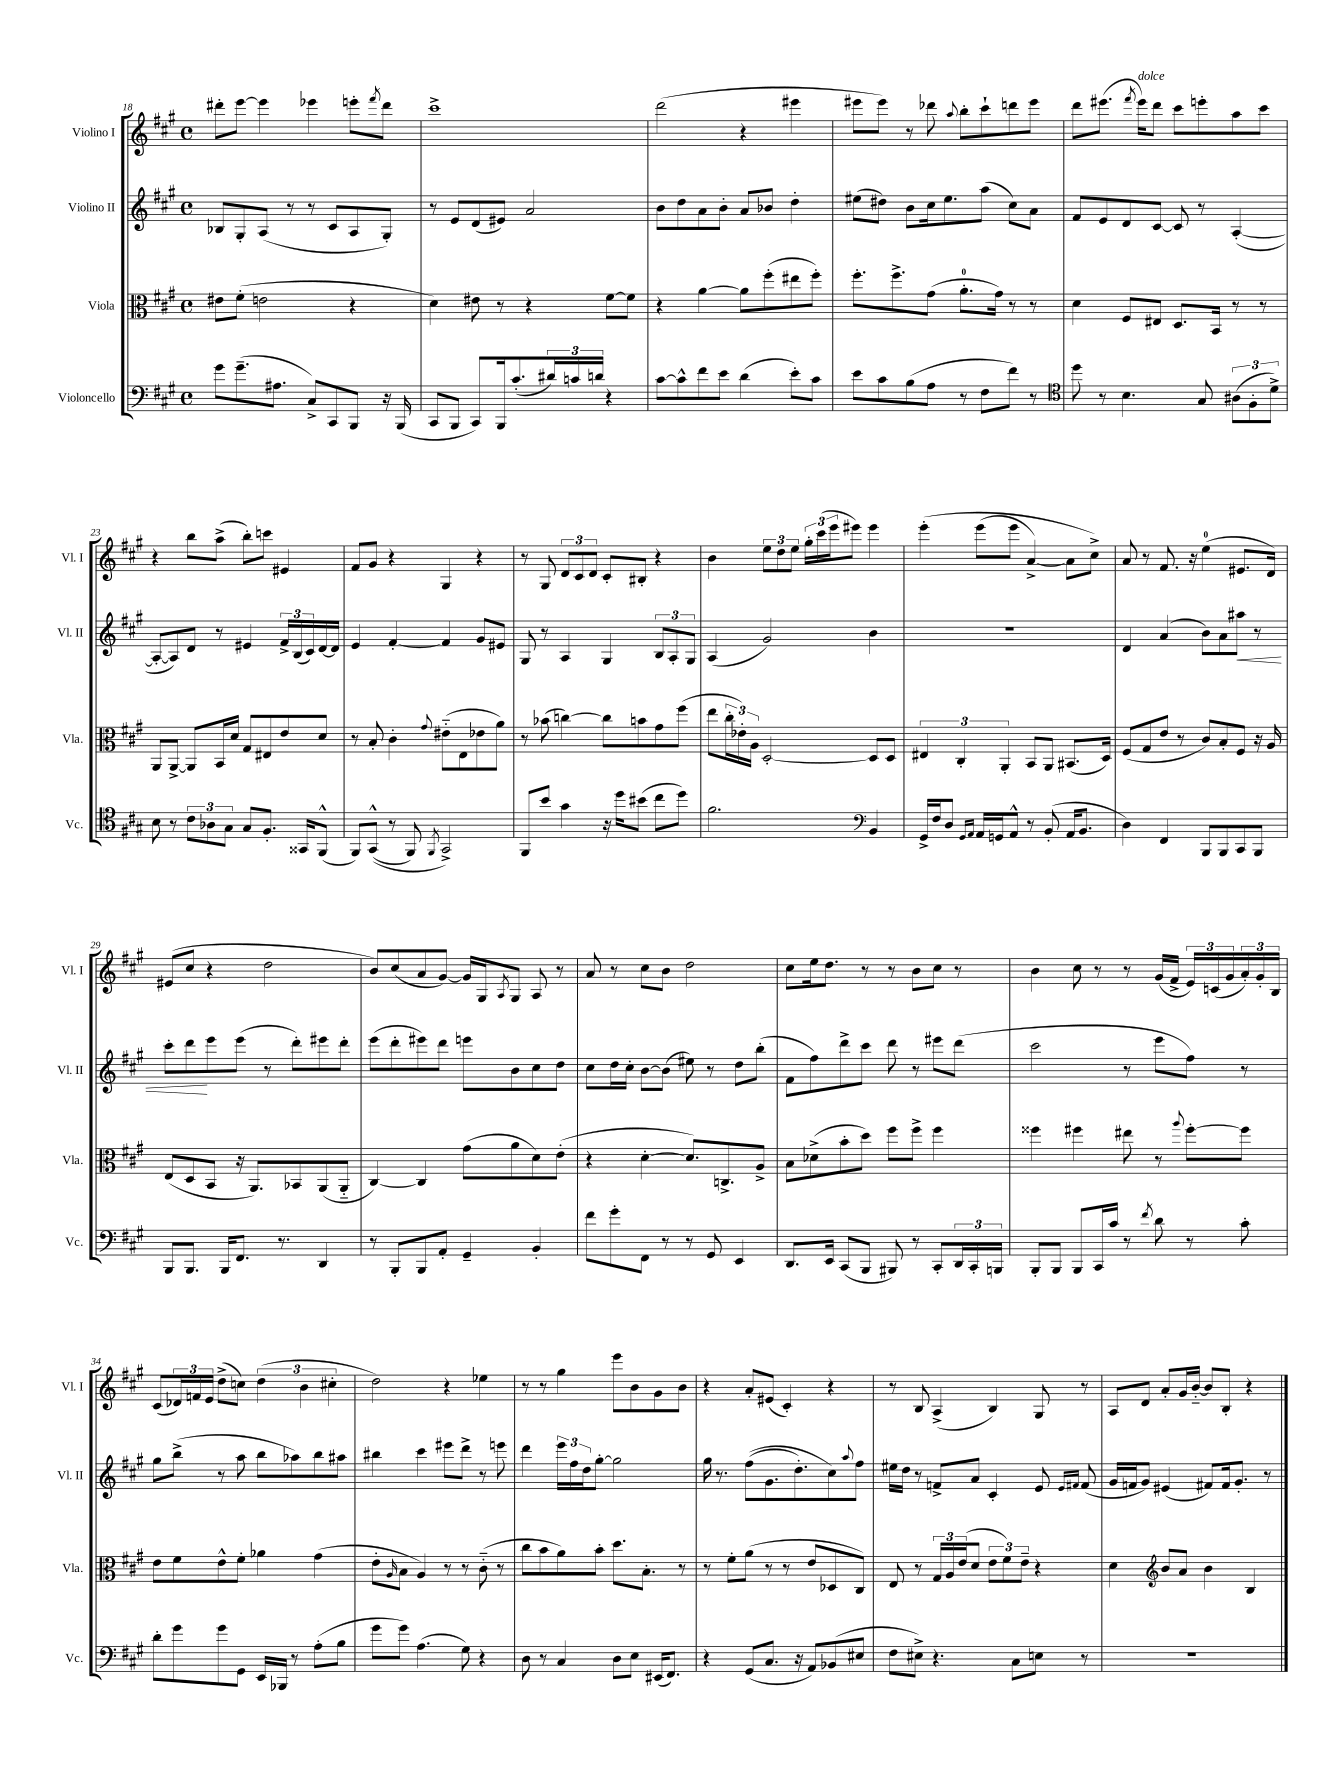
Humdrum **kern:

**kern	**kern	**kern	**kern
*staff4	*staff3	*staff2	*staff1
*clefF4	*clefC3	*clefG2	*clefG2
*k[f#c#g#]	*k[f#c#g#]	*k[f#c#g#]	*k[f#c#g#]
*M4/4	*M4/4	*M4/4	*M4/4
*met(c)	*met(c)	*met(c)	*met(c)
8g#\L	8e#\L	8B-/L	8ddd#'\L
(8.g#~\	(8f#'\J	8G#'/	[8eee\J
.	2e\	(8A/J	4eee\]
8.A#\J	.	.	.
.	.	8r	.
8C#^/L)	.	8r	4eee-\
8CC#/	.	8c#/L	.
8BBB/J	4r	8A/	8eee'\L
.	.	.	8qfff#/
16r	.	8G#'/J)	8ddd#\J
(16BBB/	.	.	.
=	=	=	=
8CC#/L	4d\)	8r	1ccc#^
8BBB/J	.	8e/L	.
8CC#/L)	8e#\	(8d/	.
16BBB/k	8r	8e#/J)	.
(8.c#'/	.	.	.
.	4r	2a/	.
24d#/L)	.	.	.
24c/	.	.	.
24d/JJ	.	.	.
4r	[8f#\L	.	.
.	8f#\]J	.	.
=	=	=	=
[8c#\L	4r	8b\L	(2ddd\
8c#^^\]	.	8dd\	.
8f#\	[4a\	8a\	.
8e\J	.	8b'\J	.
(4d\	8a\]L	8a/L	4r
.	(8ff#'\	8b-/J	.
8e'\L)	8ee#\	4dd'\	4eee#\
8c#\J	8ff#'\J)	.	.
=	=	=	=
8e\L	8.ff#'\L	(8ee#\L	8eee#\L
8c#\	.	8dd#\J)	8eee#\J)
.	8.ff#^\	.	.
(8B\	.	8b\L	8r
8A\J	(8g#\J	16cc#\k	8ddd-\
.	.	8.ee#\	.
.	.	.	8qqaa/
8r	8.a'\L	.	8bb'\L
8F#\L	.	(8aa\J	8ccc#`\
.	16g#\Jk)	.	.
8f#\J)	8r	8cc#\L)	8ddd\
8r	8r	8a\J	8eee#\J
=	=	=	=
*clefC4	*	*	*
8dd\	4d\	8f#/L	8ddd\L
8r	.	8e/	(8.eee#\J
4.B\	8F#/L	8d/	.
.	.	.	8qfff#/
.	.	.	16eee#\LK)
.	8E#/J	[8c#/J	8ddd\J
.	8.D/L	8c#/]	8ccc#\L
8G#/	.	8r	8eee'\
.	16BB/Jk	.	.
(12A#\L	8r	([4A'/	8aa\
12F#'\	.	.	.
.	8r	.	8ccc#\J
12d^\J)	.	.	.
=	=	=	=
8B\	8AA/L	8A'/_L	4r
8r	[8AA^/J	8A/])	.
12c#\L	8AA/]L	8d/J	8bb\L
12A-\	.	.	.
.	16BB/L	8r	(8aa^\J
12G#\J	.	.	.
.	16d/JJ	.	.
8G#/L	8G#/L	4e#/	8bb'\L)
8.F#'/J	8E#/	.	8ccc\J
.	8e/	24f#^/LL	4e#/
.	.	(24B/	.
16GG##/LK	.	.	.
.	.	24c#/)	.
(8FF#^^/J	8d/J	[16d/	.
.	.	16d/]JJ	.
=	=	=	=
8FF#/L)	8r	4e/	8f#/L
&((8GG#^^/J	8B'/	.	8g#/J
8r	4c#'\	[4f#'/	4r
8FF#/)	.	.	.
8qFF#/	8qqg#/	.	.
2GG#^/&)	(8e#'~\L	4f#/]	4G#/
.	8E\	.	.
.	8e-\	8g#/L	4r
.	8a\J)	8e#/J	.
=	=	=	=
8FF#/L	8r	8G#/	8r
8b/J	(8b-\	8r	8G#/
4g#\	[4cc\)	4A/	12d/L
.	.	.	12c#/
.	.	.	12d/J
16r	8cc\]L	4G#/	8c#'/L
16dd\LK	.	.	.
(8b#\J	8b\	.	8B#'/J
8cc#\L	8g#\	12B/L	4r
.	.	12A'/	.
8dd\J)	(8ff#\J	.	.
.	.	12G#/J	.
=	=	=	=
2.f#\	8ee\L	(4A/	4b\
.	24cc#'\L	.	.
.	24e-'\)	.	.
.	24A\JJ	.	.
.	[2D'/	2g#/)	12ee\L
.	.	.	12dd\
.	.	.	12ee\J
.	.	.	24gg#'\LL
.	.	.	(24ccc#\
.	.	.	24eee\J
.	.	.	8eee#\J)
*clefF4	*	*	*
4BB/	8D/]L	4b\	4eee#\
.	8D/J	.	.
=	=	=	=
16GG#^/LL	6E#/	1r	&(4eee'\
16F#/J	.	.	.
8D/J	.	.	.
.	6C#'/	.	.
16qqGG#/LL	.	.	.
16qqAA/JJ	.	.	.
16AA/LL	.	.	(8eee\L
16GG/J	.	.	.
.	6AA'/	.	.
8AA^^/J	.	.	8eee\J
8r	8BB/L	.	[4a^/)
(8BB'/	8AA/J	.	.
16AA/LK	(8.BB#/L	.	8a\]L
8.BB/J	.	.	.
.	.	.	8cc#^\J&)
.	16D/Jk)	.	.
=	=	=	=
4D\)	(8F#/L	4d/	8a/
.	8G#/	.	8r
4FF#/	8e/J	(4a/	8.f#/
.	8r	.	.
.	.	.	16r
8BBB/L	8c#/L)	8b\L)	(4ee\
8BBB/	8B'/	8a\	.
8CC#/	8F#/J	8aa#\J	8.e#/L
8BBB/J	16r	8r	.
.	16A/	.	16d/Jk)
=	=	=	=
8BBB/L	(8E/L	8ccc#'\L	(8e#/L
8.BBB/J	8D/	8ddd\	8cc#/J
.	8BB/J	8eee\	4r
16BBB/LK	.	.	.
8.FF#/J	16r	(8eee\J	.
.	8.AA/L)	.	.
.	.	8r	2dd\
8.r	.	.	.
.	8BB-/	8ddd'\L)	.
4DD/	(8AA/	8eee#\	.
.	8AA'~/J	8ddd'\J	.
=	=	=	=
8r	[4C#/)	(8eee\L	8b/L)
8BBB'/L	.	8ddd'\	(8cc#/
8BBB/	4C#/]	8eee#\)	8a/
8AA'/J	.	8ddd\J	[8g#/J)
4GG#~/	(8g#\L	8eee\L	16g#/]LL
.	.	.	16G#/J
.	.	.	8qA/
.	8a\	8b\	8G#/J
4BB'/	8d\)	8cc#\	8A/
.	(8e'\J	8dd\J	8r
=	=	=	=
8f#\L	4r	8cc#\L	8a/
8g#'\	.	16dd\L	8r
.	.	16cc#'\JJ	.
8FF#\J	[4d'\	[8b\L	8cc#\L
8r	.	(8b\]J	8b\J
8r	8.d/]L)	8ee#\)	2dd\
8GG#/	.	8r	.
.	8.C^/	.	.
4EE/	.	8dd\L	.
.	8A^/J	(8bb'\J	.
=	=	=	=
8.DD/L	8B\L	8f#\L	8cc#\L
.	(8d-^\	8ff#\)	16ee\k
16EE/Jk	.	.	8.dd\J
(8CC#/L	8b'\	8ddd^\	.
8BBB/J	8dd\J)	8ccc#\J	8r
8BBB#/)	8ff#\L	8ddd\	8r
8r	8ff#^\J	8r	8b\L
8CC#'/L	4ff#\	8eee#\L	8cc#\J
24DD/L	.	(8ddd\J	8r
24CC#'/	.	.	.
24BBB/JJ	.	.	.
=	=	=	=
8BBB'/L	4ff##\	2ccc#\	4b\
8BBB/J	.	.	.
8BBB/L	4ff#\	.	8cc#\
16CC#/L	.	.	8r
16c#/JJ	.	.	.
8r	8ee#\	8r	8r
8qf#/	.	.	.
8d\	8r	8eee\L	(16g#/LL
.	.	.	16f#^/JJ
.	8qqaa/	.	.
8r	[8ff#'\L	8ff#\J)	24e/LL)
.	.	.	(24c/
.	.	.	24g#/
8c#'\	8ff#\]J	8r	24a'/)
.	.	.	24g#'/
.	.	.	24B/JJ
=	=	=	=
8d'\L	8e\L	8gg#\L	(8c#/L
8g#\	8f#\	(8bb^\J	24d-/L)
.	.	.	24f/
.	.	.	24e/JJ
8g#\	8e^^\	8r	(8dd^\L
8GG#\J	8f#'\J	8aa\	8cc\J)
16EE/LL	4a-\	8bb\L	(6dd\
16BBB-/JJ	.	.	.
8r	.	8aa-\)	.
.	.	.	6b\
(8A'\L	(4g#\	8bb\	.
.	.	.	6cc#'\
8B\J	.	8aa#\J	.
=	=	=	=
8g#\L	8e'\L	4bb#\	2dd\)
.	16qqA/	.	.
8g#\J)	8B\J	.	.
(4.A\	4A/)	4ccc#\	.
.	8r	8eee#\L	4r
8G#\)	8r	8ddd^\J	.
4r	(8c#'~\	8r	4ee-\
.	8r	8eee\	.
=	=	=	=
8D\	8cc#\L	4ddd\	8r
8r	8b\	.	8r
4C#/	8a\)	24eee\LL	4gg#\
.	.	24ff#\	.
.	.	24dd\J	.
.	8b'\J	[8gg#'\J	.
8D\L	8.dd\L	2gg#\]	8eee\L
8E\J	.	.	8b\
.	8.B'\J	.	.
(16EE#/LK	.	.	8g#\
8.FF#/J)	.	.	.
.	8r	.	8b\J
=	=	=	=
4r	8r	16gg#\	4r
.	.	8.r	.
.	8f#'\L	.	.
(8GG#/L	(8a\J	&((8ff#\L	8a'/L
8.C#/J	8r	8.g#\	(8e#/J
.	8r	.	4c#'/)
16r	.	8.dd'\)	.
8AA/L)	8e/L	.	.
(8BB-/	8D-/	8cc#\&)	4r
.	.	8qqaa/	.
8E#/J	8C#/J)	8ff#\J	.
=	=	=	=
8F#\L	8E/	16ee#\LL	8r
.	.	16dd\JJ	.
8E#^\J)	8r	8r	8B/
4.r	24G#/LL	8f^/L	(4A^/
.	24A/	.	.
.	(24e/J	.	.
.	8d/J	8a/J	.
.	12e\L	4c#'/	4B/)
.	12f#\)	.	.
8C#\L	.	.	.
.	12e~\J	.	.
8E\J	4r	8e/	8G#/
.	.	16qqe/LL	.
.	.	16qqf#/JJ	.
8r	.	(8f#/	8r
=	=	=	=
1r	4d\	16g#/LL	8A/L
.	.	16f/J	.
.	.	8g#/J)	8d/J
*	*clefG2	*	*
.	8b/L	(4e#/	8a'/L
.	8a/J	.	16g#/L
.	.	.	[16b'~/JJ
.	4b\	8f#/L)	8b/]L
.	.	16f#/k	8B'/J
.	.	8.g#'/J	.
.	4B/	.	4r
.	.	8r	.
==	==	==	==
*-	*-	*-	*-
